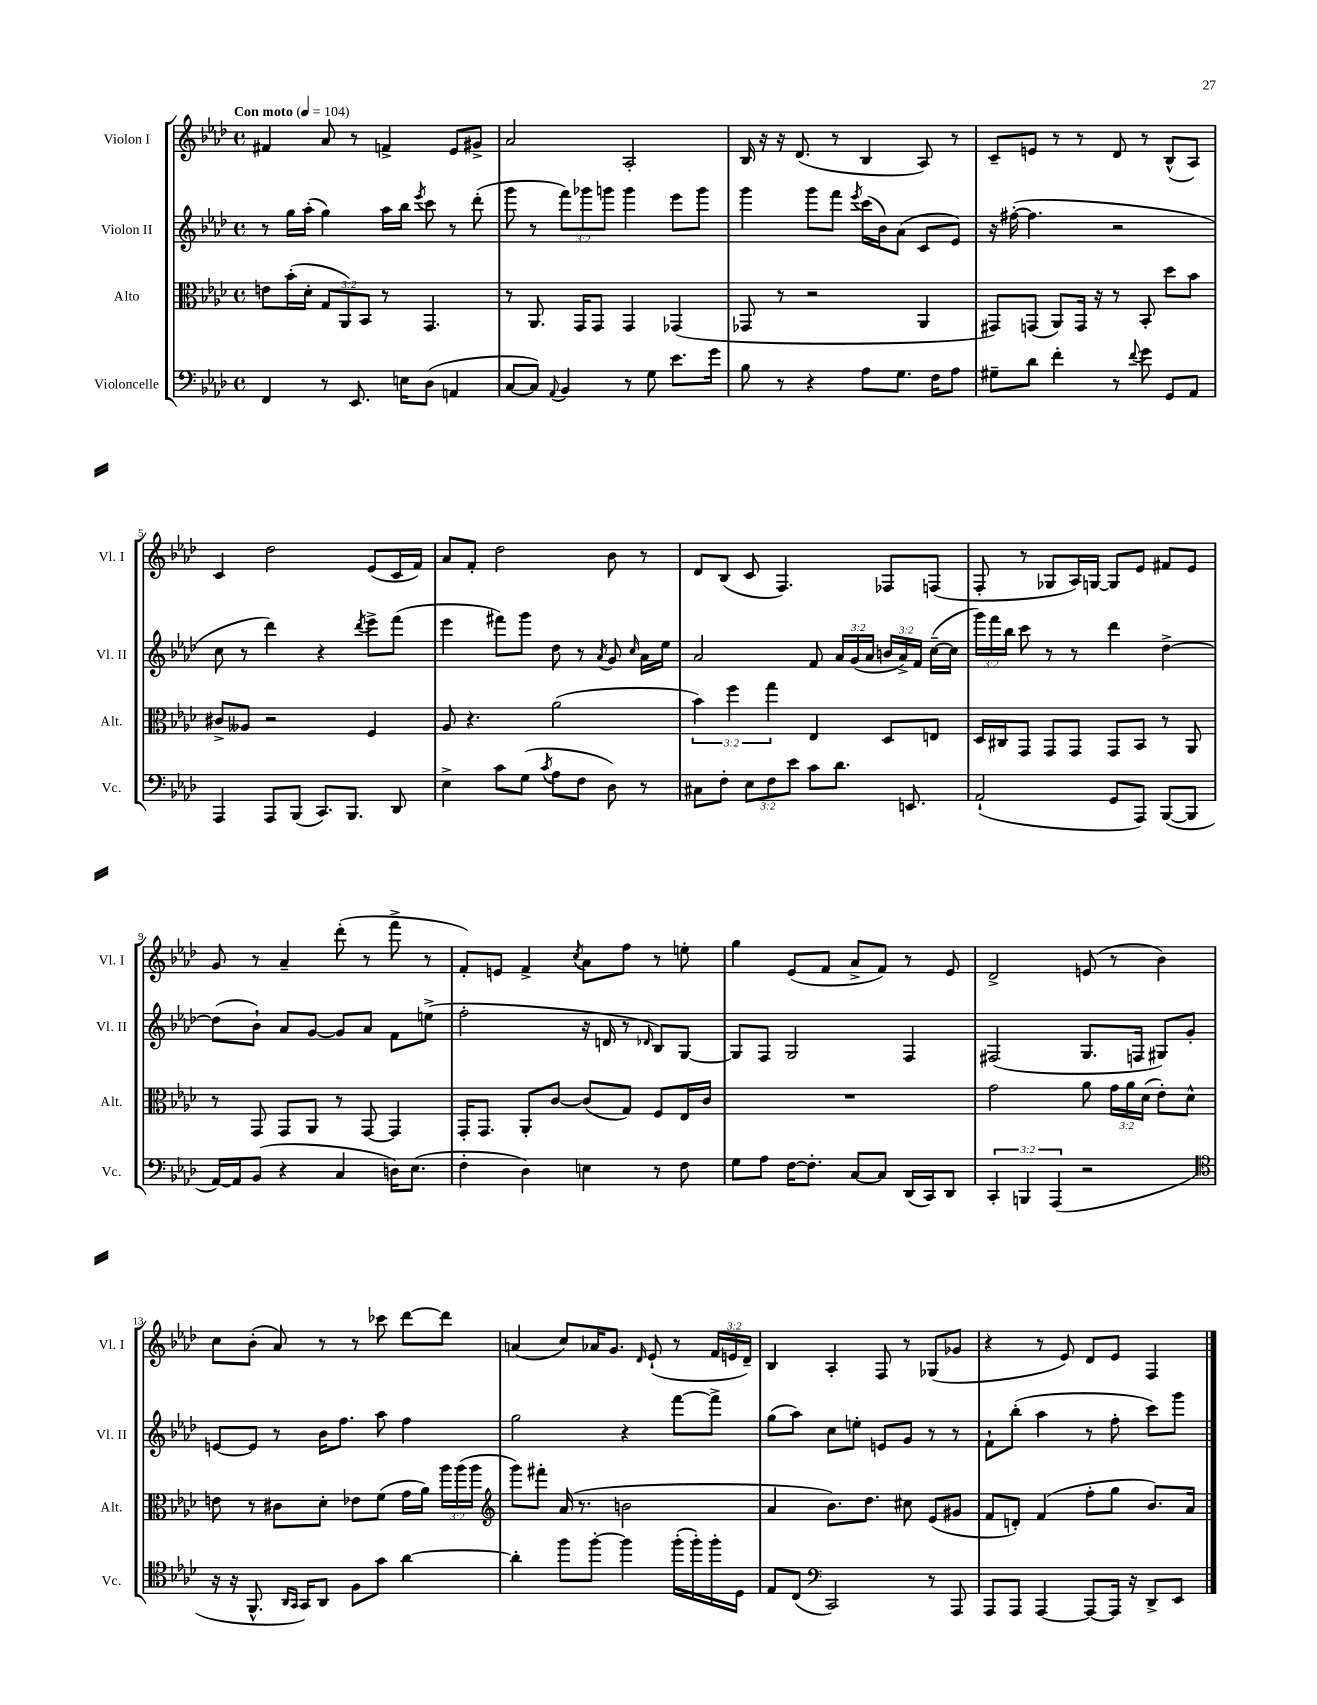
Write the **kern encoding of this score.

**kern	**kern	**kern	**kern
*part4	*part3	*part2	*part1
*staff4	*staff3	*staff2	*staff1
*I"Violoncelle	*I"Alto	*I"Violon II	*I"Violon I
*I'Vc.	*I'Alt.	*I'Vl. II	*I'Vl. I
*clefF4	*clefC3	*clefG2	*clefG2
*k[b-e-a-d-]	*k[b-e-a-d-]	*k[b-e-a-d-]	*k[b-e-a-d-]
*M4/4	*M4/4	*M4/4	*M4/4
*met(c)	*met(c)	*met(c)	*met(c)
*MM104	*MM104	*MM104	*MM104
=1	=1	=1	=1
!	!	!	!LO:TX:a:B:t=Con moto
4FF/	8en\L	8r	4f#X/
.	(16b-'\L	16gg\LL	.
.	16d-'\JJ	(16aa-'\JJ	.
8r	12G/L	4gg\)	8a-/
.	12AA-/)	.	.
8.EE-/	.	.	8r
.	12BB-/J	.	.
.	8r	16aa-\LL	4fn^/
16En\KL	.	16bb-\JJ	.
.	.	8qeee-/	.
(8D-\J	4.GG/	8ccc\	.
4AAn/	.	8r	8e-/L
.	.	(8ddd-'\	8g#X^/J
=2	=2	=2	=2
[8C/L	8r	8ggg\	2a-/
8C/J])	8.AA-/	8r	.
8qqAA-/	.	.	.
4BB-/	.	12fff\L)	.
.	16GG/KL	.	.
.	.	12ggg-X\	.
.	8GG/J	.	.
.	.	12gggn\J	.
8r	4GG/	4ggg\	2A-'/
8G\	.	.	.
8.e-\L	(4GG-X/	8eee-\L	.
.	.	8ggg\J	.
16g\Jk	.	.	.
=3	=3	=3	=3
8B-\	8GG-X/	4ggg\	16B-/
.	.	.	16r
8r	8r	.	16r
.	.	.	(8.d-/
4r	2r	8ggg\L	.
.	.	8fff\J	8r
.	.	8qeee-/	.
8A-\L	.	(16ccc\LL	4B-/
.	.	16b-\J)	.
8.G\J	.	(8a-\J	.
.	4AA-/	8c/L	8A-/)
16F\KL	.	.	.
8A-\J	.	8e-/J)	8r
=4	=4	=4	=4
8G#X~\L	8GG#X/L)	16r	8c~/L
.	.	([16ff#X'\	.
8d-\J	(8GGn/J	4.ff#\]	8en/J
4f'\	8AA-/L)	.	8r
.	16GG/Jk	.	8r
.	16r	.	.
8r	8r	2r	8d-/
8qqf/	.	.	.
8g\	8BB-'/	.	8r
8GG/L	8dd-\L	.	(8B-^^/L
8AA-/J	8b-\J	.	8A-/J)
!!LO:LB:g=z
=5	=5	=5	=5
4AAA-/	8c#X^/L	8cc\	4c/
.	8A--X/J	8r	.
8AAA-/L	2r	4ddd-\)	2dd-\
(8BBB-/J	.	.	.
8.CC/L)	.	4r	.
8.BBB-/J	.	.	.
.	.	8qddd-/	.
.	4F/	8eee-^\L	(8e-/L
8DD-/	.	(8fff\J	16c/L
.	.	.	16f/JJ)
=6	=6	=6	=6
4E-^\	8A-/	4eee-\	8a-/L
.	4.r	.	8f'/J
8c\L	.	8fff#X\L)	2dd-\
(8G\J	.	8ggg\J	.
8qc/	.	.	.
8A-\L	(2a-\	8dd-\	.
8F\J	.	8r	.
.	.	8qa-/	.
8D-\)	.	8g/	8b-\
.	.	16qqcc/	.
8r	.	16a-\LL	8r
.	.	16ee-\JJ	.
=7	=7	=7	=7
8C#X\L	6b-\)	2a-/	8d-/L
8F'\J	.	.	(8B-/J
.	6ff\	.	.
12E-\L	.	.	8c/
12F\	6gg\	.	.
.	.	.	4.F/)
12e-\J	.	.	.
8c\L	4E-/	8f/	.
8.d-\J	.	24a-/LL	.
.	.	(24g/	.
.	.	24a-/JJ	.
.	8D-/L	24bn/LL	8F-X/L
.	.	24a-^/)	.
8.EEn/	.	.	.
.	.	24f/JJ	.
.	8En/J	([16cc~\LL	(8Fn/J
.	.	16cc\JJ]	.
=8	=8	=8	=8
(2AA-`/	16D-/LL	24ggg\LL)	8F'/
.	.	24fff\	.
.	16C#X/J	.	.
.	.	24bb-\JJ	.
.	8GG/J	8ccc\	8r
.	8GG/L	8r	8G-X/L
.	8GG/J	8r	16A-/L)
.	.	.	[16Gn/JJ
8GG/L	8GG/L	4ddd-\	8G/L]
8AAA-/J)	8BB-/J	.	8e-/J
([8BBB-/L	8r	[4dd-^\	8f#X/L
8BBB-/J]	8AA-/	.	8e-/J
!!LO:LB:g=z
=9	=9	=9	=9
[16AA-/LL)	8r	(8dd-\L]	8g/
16AA-/J]	.	.	.
(8BB-/J	8GG/	8b-`\J)	8r
4r	8GG/L	8a-/L	4a-~/
.	8AA-/J	[8g/J	.
4C/	8r	8g/L]	(8ddd-'\
.	[8GG/	8a-/J	8r
16Dn\KL)	4GG/]	8f\L	8fff^\
(8.E-\J	.	.	.
.	.	(8een^\J	8r
=10	=10	=10	=10
4F'\	16GG'/KL	2ff'\	8f'/L)
.	8.GG/J	.	.
.	.	.	8en/J
4D-\)	8AA-'/L	.	4f^/
.	[8c/J	.	.
.	.	.	8qcc/
4En\	(8c/L]	16r	8a-\L
.	.	16dn/	.
.	8G/J)	8r	8ff\J
.	.	16qqd-X/	.
8r	8F/L	8B-/L)	8r
8F\	16E-/L	[8G/J	8een'\
.	16c/JJ	.	.
=11	=11	=11	=11
8G\L	1r	8G/L]	4gg\
8A-\J	.	8F/J	.
[16F\KL	.	2G/	(8e-/L
8.F'\J]	.	.	.
.	.	.	8f/J
[8C/L	.	.	8a-^/L
8C/J]	.	.	8f/J)
(16DD-/LL	.	4F/	8r
16CC/J)	.	.	.
8DD-/J	.	.	8e-/
=12	=12	=12	=12
6CC'/	2g\	(2F#X/	2d-^/
6BBBn/	.	.	.
(6AAA-/	.	.	.
2r	8a-\	8.G/L	(8en/
.	24g\LL	.	8r
.	24a-\	.	.
.	.	16Fn/Jk	.
.	(24d-\JJ	.	.
.	8e-'\L)	8G#X/L)	4b-\)
.	8d-^^\J	8g'/J	.
!!LO:LB:g=z
=13	=13	=13	=13
*clefC4	*	*	*
16r	8en\	[8en/L	8cc\L
16r	.	.	.
8.FF^^/	8r	8e/J]	(8b-'\J
.	8c#X\L	8r	8a-/)
16qqAA-/LL	.	.	.
16qqGG/JJ	.	.	.
16GG/KL)	.	.	.
8AA-/J	8d-'\J	16b-\KL	8r
.	.	8.ff\J	.
8F\L	8e-X\L	.	8r
8g\J	(8f\J	8aa-\	8ccc-X\
[4a-\	16g\LL	4ff\	[8ddd-\L
.	16a-\JJ)	.	.
.	24aa-\LL	.	8ddd-\J]
.	(24aa-\	.	.
.	24aa-\JJ	.	.
=14	=14	=14	=14
*	*clefG2	*	*
4a-'\]	8ggg\L)	2gg\	(4an/
.	8fff#X'\J	.	.
8ff\L	(16a-/	.	8cc/L)
.	8.r	.	.
[8ff'\J	.	.	16a-X/K
.	.	.	8.g/J
4ff\]	2bn\	4r	.
.	.	.	16qqd-/
.	.	.	(8e-`/
(16ff'\LL	.	[8fff\L	8r
16ff'\)	.	.	.
16ff'\	.	8fff^\J]	24f/LL
.	.	.	24en/
16D-\JJ	.	.	.
.	.	.	24d-~/JJ)
=15	=15	=15	=15
8E-/L	4a-/	(8gg\L	4B-/
(8C/J	.	8aa-\J)	.
*clefF4	*	*	*
2CC/)	8.b-\L)	8cc\L	4A-'/
.	.	8een'\J	.
.	8.dd-\J	.	.
.	.	8en/L	8F/
.	8cc#X\	8g/J	8r
8r	(8e-/L	8r	(8G-X/L
8AAA-/	8g#X/J	8r	8g-X/J
=16	=16	=16	=16
8AAA-/L	8f/L	8f`\L	4r
8AAA-/J	8dn'/J)	(8bb-'\J	.
[4AAA-/	(4f/	4aa-\	8r
.	.	.	8e-/)
8AAA-/L_	8ff'\L	8r	8d-/L
16AAA-/Jk]	8gg\J	8ff'\	8e-/J
16r	.	.	.
8DD-^/L	8.b-/L)	8ccc\L)	4F/
8EE-/J	.	8ggg\J	.
.	16a-/Jk	.	.
==	==	==	==
*-	*-	*-	*-
